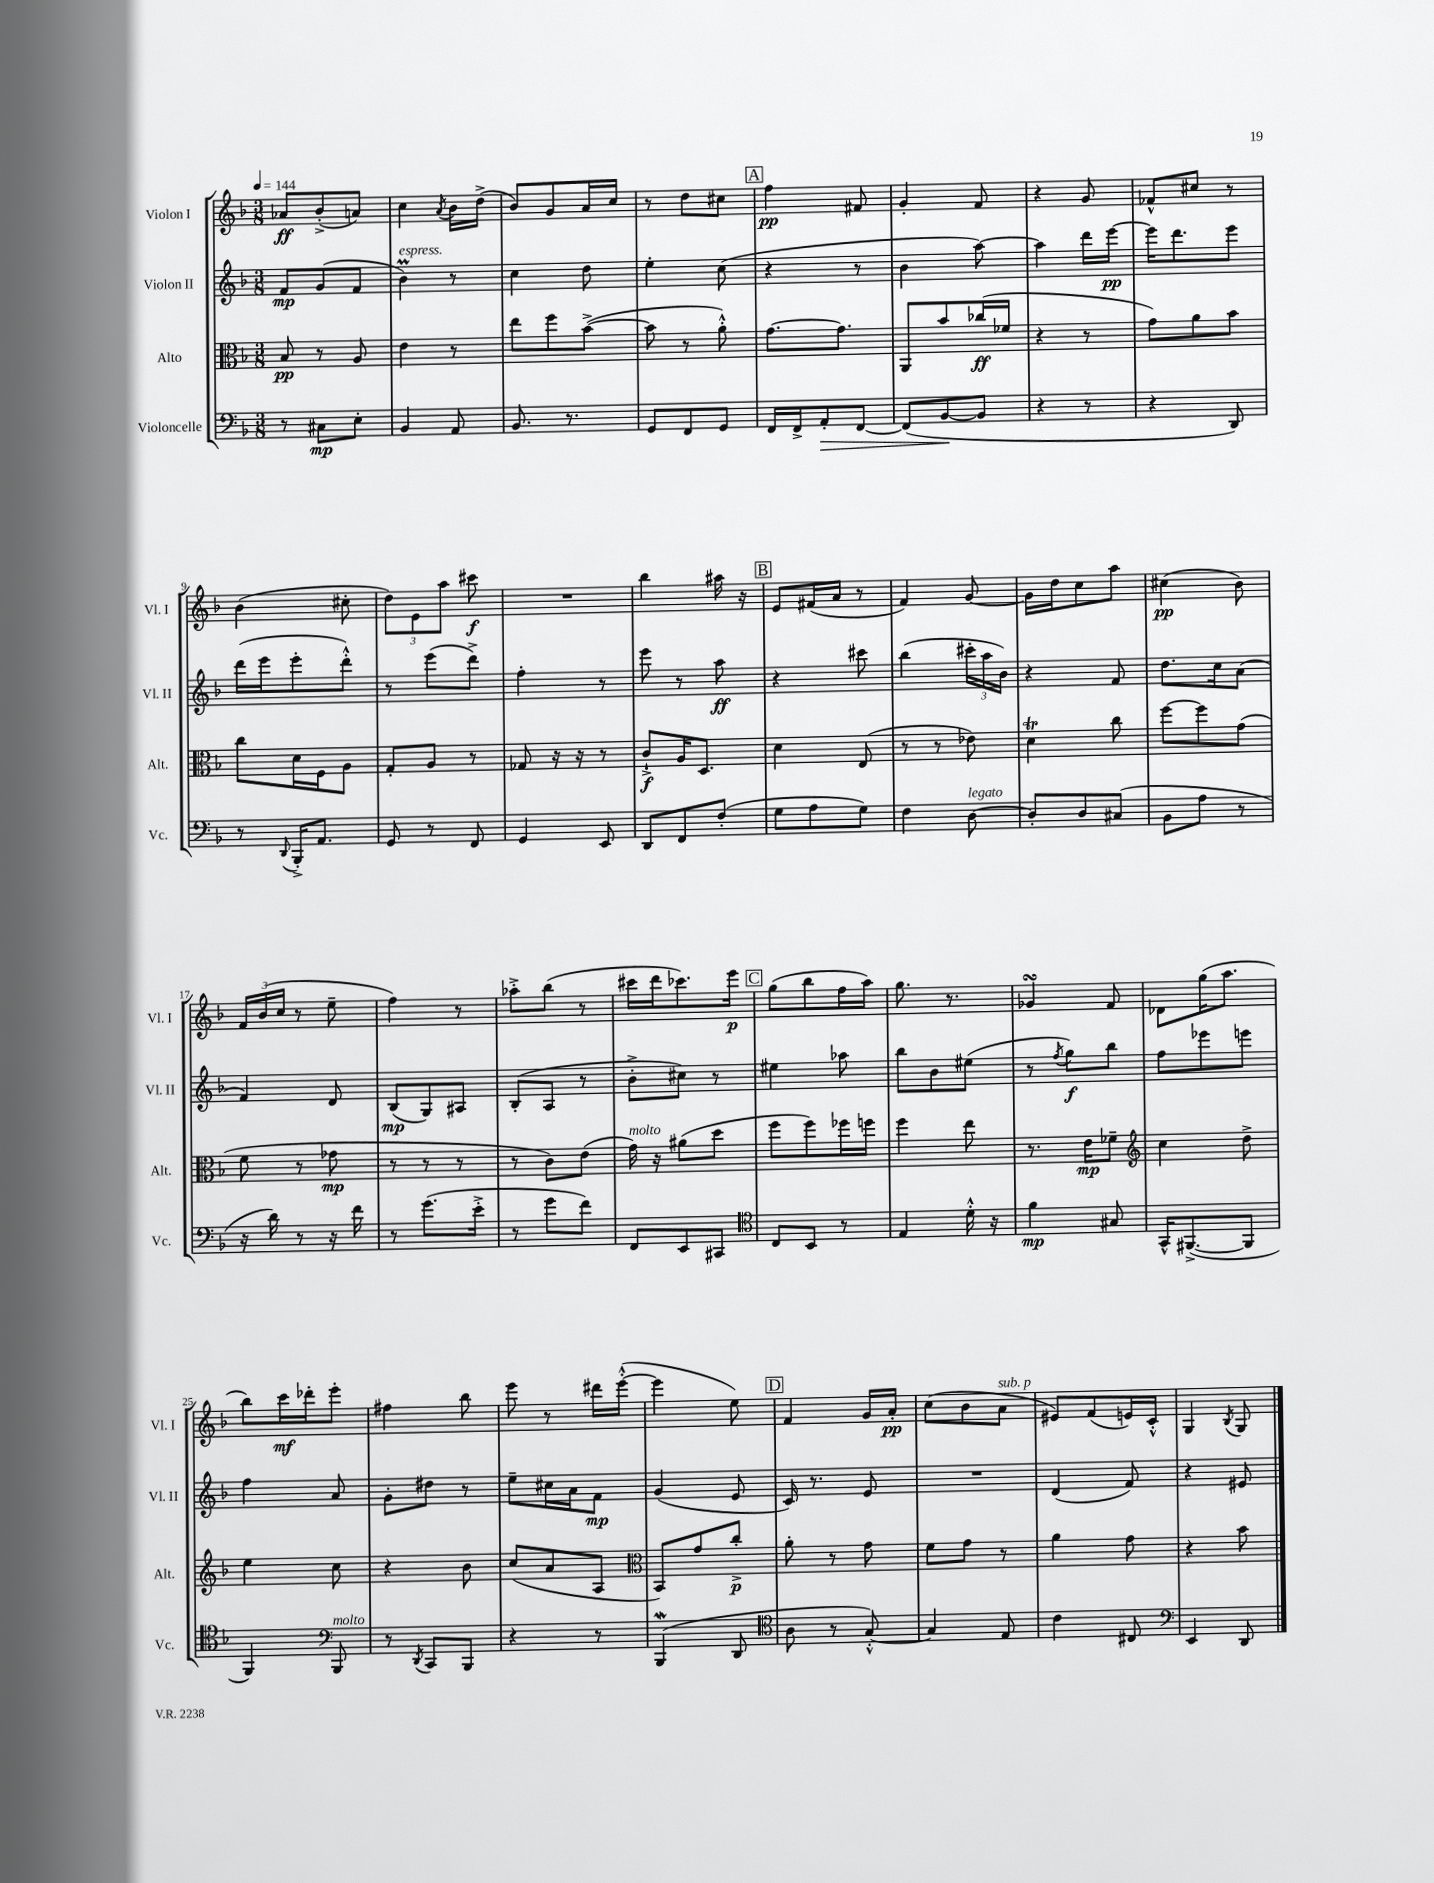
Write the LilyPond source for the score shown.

<<
\new StaffGroup <<
\new Staff = "s0" \with { instrumentName = "Violon I" shortInstrumentName = "Vl. I" } {
    \clef treble \key f \major \numericTimeSignature \time 3/8 \tempo 4 = 144
    \autoBeamOff aes'8[\ff bes'8-.->( a'8]) |
    c''4 \acciaccatura { a'8 } bes'16[ d''16]->( |
    bes'8[) g'8 a'16 c''16] |
    r8 d''8[ cis''8] |
    \mark \markup { \box "A" } f''4\pp fis'8 |
    g'4-. f'8 |
    r4 g'8 |
    fes'8[-^ cis''8] r8 |
    bes'4( cis''8-. |
    \tuplet 3/2 { d''8[) e'8 a''8] } cis'''8\f |
    R4. |
    bes''4 ais''16 r16 |
    \mark \markup { \box "B" } e'8[ fis'16( a'16] r8 |
    f'4) g'8~ |
    g'16[ d''16 c''8 a''8] |
    cis''4\pp( bes'8) |
    \tuplet 3/2 { f'16[ bes'16( c''16] } r8 e''8-- |
    f''4) r8 |
    aes''8[-.-> bes''8]( r8 |
    cis'''16[ d'''16 ces'''8.) e'''16]\p |
    \mark \markup { \box "C" } g''8[( bes''8 f''16 a''16]) |
    g''8. r8. |
    ges'4\turn f'8 |
    des'8[ g''16( a''8.] |
    bes''8[) c'''16\mf des'''16-. e'''8]-. |
    fis''4 bes''8 |
    e'''8 r8 dis'''16[ e'''16]~-.-^( |
    e'''4 e''8) |
    \mark \markup { \box "D" } f'4 g'16[ a'16]-.\pp |
    c''8[( bes'8 a'8]^\markup { \italic "sub. p" } |
    eis'8[) f'8( e'16) c'16]-.-^ |
    g4 \acciaccatura { bes8 } g8 \bar "|." |
}
\new Staff = "s1" \with { instrumentName = "Violon II" shortInstrumentName = "Vl. II" } {
    \clef treble \key f \major \numericTimeSignature \time 3/8
    \autoBeamOff f'8[\mp g'8( f'8] |
    bes'4\prall^\markup { \italic "espress." }) r8 |
    c''4 d''8 |
    e''4-. c''8( |
    \mark \markup { \box "A" } r4 r8 |
    bes'4 a''8~) |
    a''4 d'''16[ e'''16]~\pp |
    e'''16[ d'''8. e'''8] |
    d'''16[( e'''16 e'''8-. d'''8]-.-^) |
    r8 e'''8[( d'''8]->) |
    f''4-. r8 |
    e'''8 r8 a''8\ff |
    \mark \markup { \box "B" } r4 cis'''8 |
    bes''4( \tuplet 3/2 { cis'''16[-. a''16 bes'16]) } |
    r4 f'8 |
    d''8.[ c''16 a'8]( |
    f'4) d'8 |
    bes8[\mp( g8) ais8] |
    bes8[-.( a8] r8 |
    bes'8[-.-> cis''8]) r8 |
    \mark \markup { \box "C" } eis''4 aes''8 |
    bes''8[ bes'8 eis''8]( |
    r8 \acciaccatura { f''8 } g''8[\f) bes''8] |
    f''8[ ees'''8 e'''8] |
    f''4 a'8 |
    g'8[-. dis''8] r8 |
    e''8[-- cis''16 a'16 f'8]\mp |
    g'4( e'8 |
    \mark \markup { \box "D" } c'16) r8. e'8 |
    R4. |
    d'4( f'8) |
    r4 eis'8 \bar "|." |
}
\new Staff = "s2" \with { instrumentName = "Alto" shortInstrumentName = "Alt." } {
    \clef alto \key f \major \numericTimeSignature \time 3/8
    \autoBeamOff bes8\pp r8 a8 |
    e'4 r8 |
    e''8[ f''8 bes'8]~->( |
    bes'8 r8 a'8-.-^) |
    \mark \markup { \box "A" } g'8.[~ g'8.] |
    a,8[ bes'8 ces''16\ff( fes'16] |
    r4 r8 |
    g'8[) a'8 bes'8] |
    c''8[ d'16 f16 a8] |
    g8[-. a8] r8 |
    ges8 r16 r16 r8 |
    c'8[-!->\f a16 d8.] |
    \mark \markup { \box "B" } d'4 e8( |
    r8 r8 ees'8) |
    d'4\trill c''8 |
    f''8[~ f''8 g'8]( |
    f'8 r8 ges'8\mp |
    r8 r8 r8 |
    r8 c'8[) e'8]( |
    g'16^\markup { \italic "molto" }) r16 ais'8[( d''8] |
    \mark \markup { \box "C" } f''8[ f''8) fes''16 f''16] |
    f''4 e''8 |
    r8. e'16[\mp fes'8]-- |
    \clef treble c''4 d''8-> |
    e''4 c''8 |
    r4 bes'8 |
    c''8[( a'8 a8] |
    \clef alto bes,8[) g'8 c''8]-.->\p |
    \mark \markup { \box "D" } a'8-. r8 g'8 |
    f'8[ g'8] r8 |
    a'4 g'8 |
    r4 bes'8 \bar "|." |
}
\new Staff = "s3" \with { instrumentName = "Violoncelle" shortInstrumentName = "Vc." } {
    \clef bass \key f \major \numericTimeSignature \time 3/8
    \autoBeamOff r8 cis8[\mp e8]-. |
    bes,4 a,8 |
    bes,8. r8. |
    g,8[ f,8 g,8] |
    \mark \markup { \box "A" } f,16[ f,16-> a,8-.\> f,8]~ |
    f,8[( bes,8~\! bes,8] |
    r4 r8 |
    r4 d,8) |
    r8 \appoggiatura { d,8 } bes,,16[-.-> a,8.] |
    g,8 r8 f,8 |
    g,4 e,8 |
    d,8[ f,8 f8]-.( |
    \mark \markup { \box "B" } g8[ a8 g8]) |
    f4 d8~^\markup { \italic "legato" } |
    d8[-. d8 cis8]( |
    bes,8[ a8] r8 |
    r16 d'16) r8 r16 f'16 |
    r8 g'8.[( e'16]-.-> |
    r8 g'8[ f'8]) |
    f,8[ e,8 cis,8] |
    \mark \markup { \box "C" } \clef tenor c8[ bes,8] r8 |
    e4 d'16-.-^ r16 |
    f'4\mp gis8 |
    g,16[-^ fis,8.~->( fis,8] |
    f,4) \clef bass bes,,8^\markup { \italic "molto" } |
    r8 \acciaccatura { d,8 } c,8[ bes,,8] |
    r4 r8 |
    bes,,4\mordent( d,8 |
    \mark \markup { \box "D" } \clef tenor a8 r8 g8~-.-^) |
    g4 e8 |
    c'4 cis8 |
    \clef bass e,4 d,8 \bar "|." |
}
>>
>>
